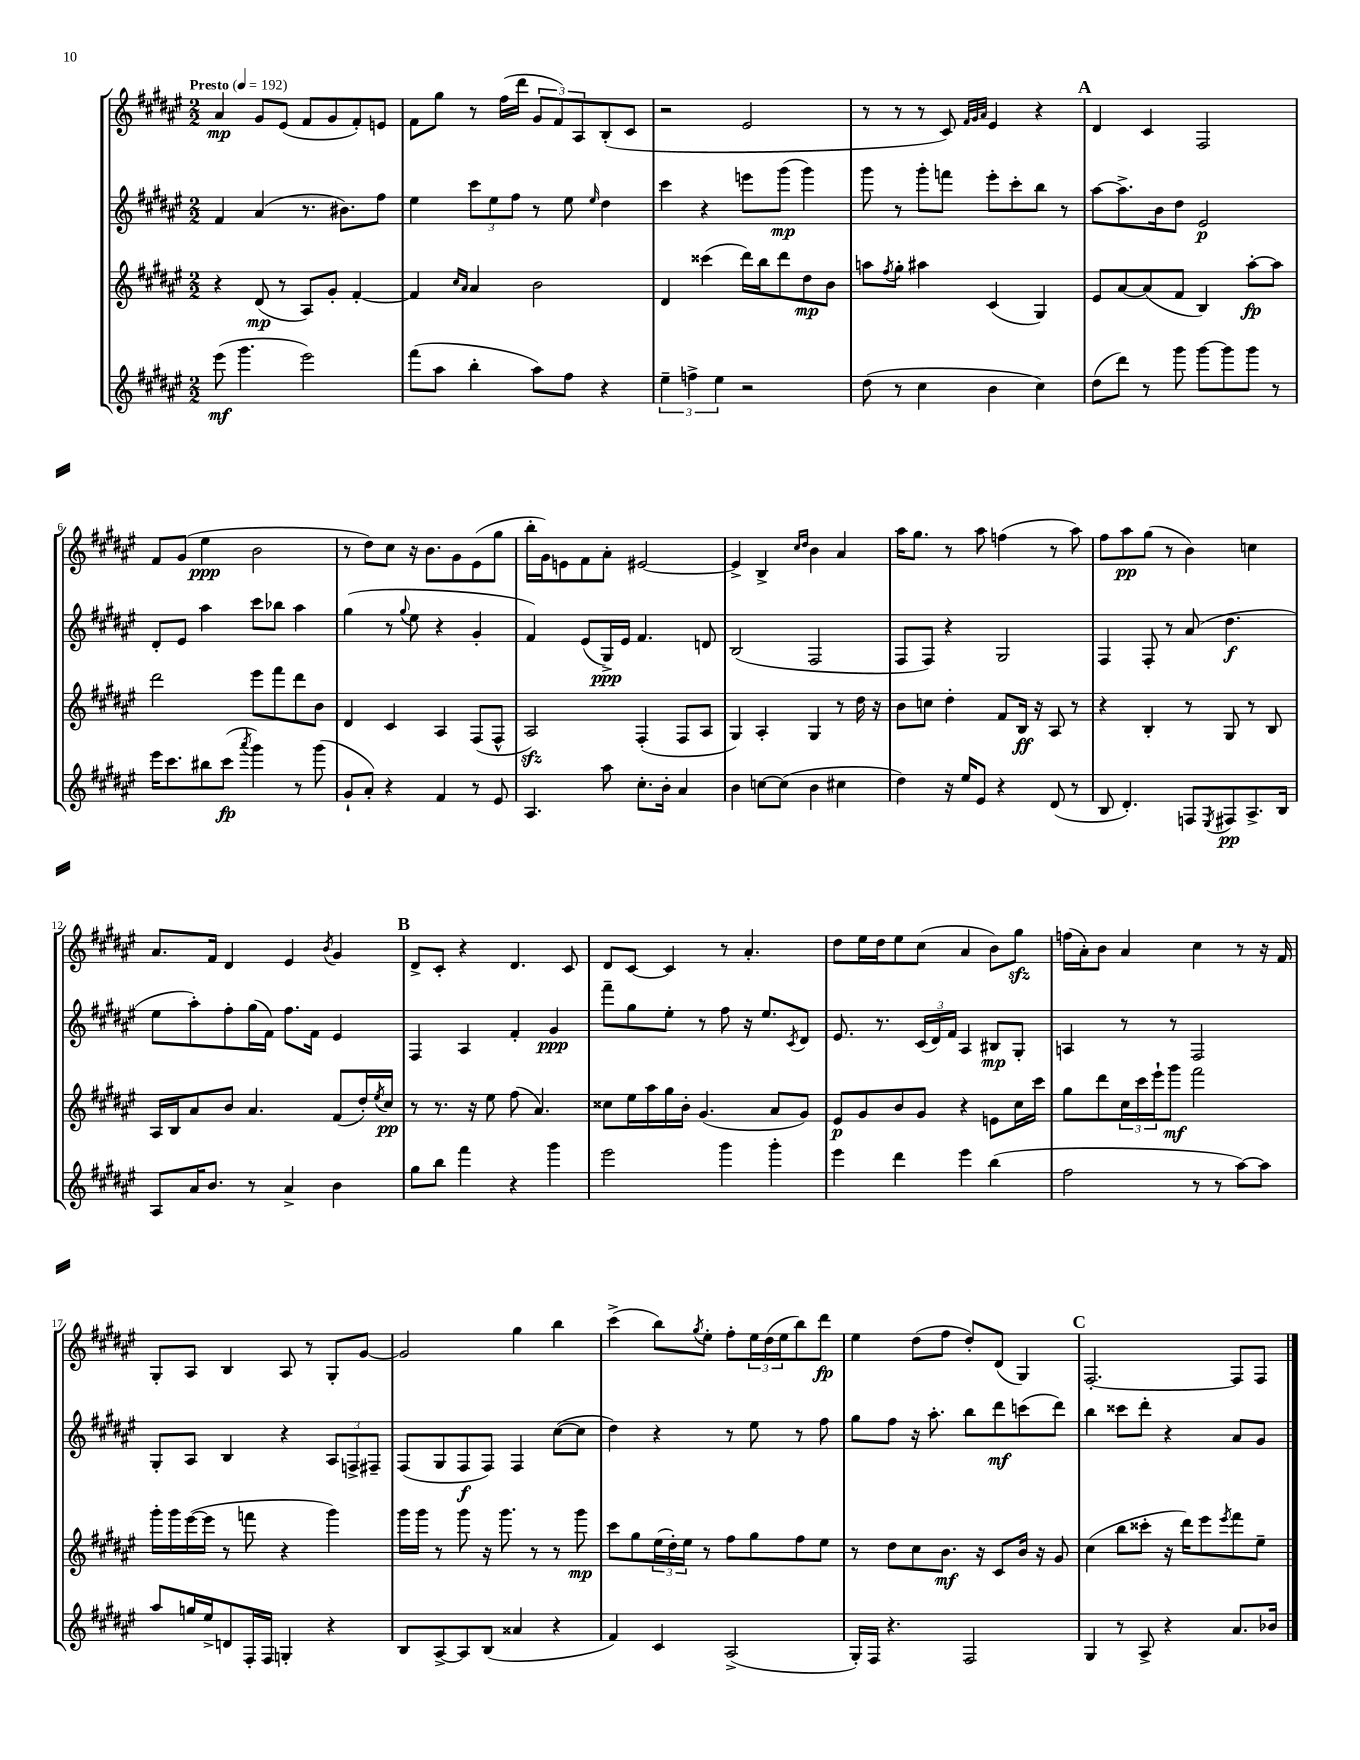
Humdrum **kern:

**kern	**kern	**kern	**kern
*staff4	*staff3	*staff2	*staff1
*clefG2	*clefG2	*clefG2	*clefG2
*k[f#c#g#d#a#e#]	*k[f#c#g#d#a#e#]	*k[f#c#g#d#a#e#]	*k[f#c#g#d#a#e#]
*M2/2	*M2/2	*M2/2	*M2/2
*MM192	*MM192	*MM192	*MM192
(8eee#\	4r	4f#/	4a#/
4.ggg#\	.	.	.
.	(8d#/	(4a#/	8g#/L
.	8r	.	(8e#/J
2eee#\)	8A#/L)	8.r	8f#/L
.	8g#'/J	.	8g#/
.	.	8.b#\L)	.
.	[4f#'/	.	8f#'/)
.	.	8ff#\J	8e/J
=	=	=	=
(8fff#\L	4f#/]	4ee#\	8f#\L
8aa#\J	.	.	8gg#\J
.	16qqcc#/LL	.	.
.	16qqa#/JJ	.	.
4bb'\	4a#/	12ccc#\L	8r
.	.	12ee#\	.
.	.	.	(16ff#\LL
.	.	12ff#\J	.
.	.	.	16ddd#\JJ
8aa#\L)	2b\	8r	12g#/L
.	.	.	12f#/)
8ff#\J	.	8ee#\	.
.	.	.	12A#/
.	.	16qqee#/	.
4r	.	4dd#\	(8B'/
.	.	.	8c#/J
=	=	=	=
6ee#~\	4d#/	4ccc#\	2r
6ff^\	.	.	.
.	(4ccc##\	4r	.
6ee#\	.	.	.
2r	16ddd#\LL)	8eee\L	2e#/
.	16bb\J	.	.
.	8ddd#\	(8ggg#\J	.
.	8dd#\	4ggg#\)	.
.	8b\J	.	.
=	=	=	=
(8dd#\	8aa\L	8ggg#\	8r
.	8qff#/	.	.
8r	8gg#'\J	8r	8r
4cc#\	4aa#\	8ggg#'\L	8r
.	.	8fff\J	8c#/)
.	.	.	32qqf#/LLL
.	.	.	32qqg#/
.	.	.	32qqa#/JJJ
4b\	(4c#/	8eee#'\L	4e#/
.	.	8ccc#'\	.
4cc#\)	4G#/)	8bb\J	4r
.	.	8r	.
=	=	=	=
(8dd#\L	8e#/L	[8aa#\L	4d#/
8ddd#\J)	[8a#/	8.aa#^\]	.
8r	(8a#/]	.	4c#/
.	.	16b\k	.
8ggg#\	8f#/J	8dd#\J	.
[8ggg#\L	4B/)	2e#/	2F#/
8ggg#\]	.	.	.
8ggg#\J	[8aa#'\L	.	.
8r	8aa#\]J	.	.
=	=	=	=
16eee#\LK	2ddd#\	8d#'/L	8f#/L
8.ccc#\	.	.	.
.	.	8e#/J	(8g#/J
8bb#\	.	4aa#\	4ee#\
(8ccc#\J	.	.	.
8qaaa#/	.	.	.
4ggg#\)	8eee#\L	8ccc#\L	2b\
.	8fff#\	8bb-\J	.
8r	8ddd#\	4aa#\	.
(8ggg#\	8b\J	.	.
=	=	=	=
8g#`/L	4d#/	(4gg#\	8r
8a#'/J)	.	.	8dd#\L)
4r	4c#/	8r	8cc#\J
.	.	8qqgg#/	.
.	.	8ee#\	16r
.	.	.	8.b\L
4f#/	4A#/	4r	.
.	.	.	8g#\
8r	(8F#/L	4g#'/	(8e#\
8e#/	8F#^^/J	.	8gg#\J
=	=	=	=
4.A#/	2A#/)	4f#/)	16bb'\LL
.	.	.	16g#\J)
.	.	.	8e\
.	.	(8e#/L	8f#\
8aa#\	.	16G#^/L)	8a#'\J
.	.	16e#/JJ	.
8.cc#'\L	(4F#'/	4.f#/	[2e#/
16b'\Jk	.	.	.
4a#/	8F#/L	.	.
.	8A#/J	8d/	.
=	=	=	=
4b\	4G#/)	(2B/	4e#^/]
[8cc\L	4A#'/	.	4B^/
(8cc\]J	.	.	.
.	.	.	16qqcc#/LL
.	.	.	16qqdd#/JJ
4b\	4G#/	2F#/	4b\
4cc#\	8r	.	4a#/
.	16dd#\	.	.
.	16r	.	.
=	=	=	=
4dd#\)	8b\L	8F#/L	16aa#\LK
.	.	.	8.gg#\J
.	8cc\J	8F#/J)	.
16r	4dd#'\	4r	8r
16ee#/LK	.	.	.
8e#/J	.	.	8aa#\
4r	8f#/L	2G#/	(4ff\
.	16B/Jk	.	.
.	16r	.	.
(8d#/	8A#/	.	8r
8r	8r	.	8aa#\)
=	=	=	=
8B/	4r	4F#/	8ff#\L
4.d#'/)	.	.	8aa#\
.	4B'/	8F#'/	(8gg#\J
.	.	8r	8r
8F/L	8r	(8a#/	4b\)
8qE#/	.	.	.
8F#/	8G#/	4.dd#\	.
8.A#^/	8r	.	4cc\
.	8B/	.	.
16B/Jk	.	.	.
=	=	=	=
8A#/L	16A#/LL	8ee#\L	8.a#/L
.	16B/J	.	.
16a#/K	8a#/	8aa#'\)	.
8.b/J	.	.	16f#/Jk
.	8b/J	8ff#'\	4d#/
8r	4.a#/	(16gg#\L	.
.	.	16f#\JJ)	.
4a#^/	.	8.ff#\L	4e#/
.	.	16f#\Jk	.
.	.	.	8qb/
4b\	(8f#/L	4e#/	4g#/
.	16dd#'/L)	.	.
.	8qee#/	.	.
.	16cc#/JJ	.	.
=	=	=	=
8gg#\L	8r	4F#/	8d#^/L
8bb\J	8.r	.	8c#'/J
4fff#\	.	4A#/	4r
.	16r	.	.
.	8ee#\	.	.
4r	(8ff#\	4f#'/	4.d#/
.	4.a#/)	.	.
4ggg#\	.	4g#/	.
.	.	.	8c#/
=	=	=	=
2eee#\	8cc##\L	8fff#~\L	8d#/L
.	16ee#\L	8gg#\	[8c#/J
.	16aa#\	.	.
.	16gg#\	8ee#'\J	4c#/]
.	16b'\JJ	.	.
.	(4.g#/	8r	.
4ggg#\	.	8ff#\	8r
.	.	16r	4.a#'/
.	.	8.ee#/L	.
4ggg#'\	8a#/L	.	.
.	.	8qc#/	.
.	8g#/J)	8d#/J	.
=	=	=	=
4eee#\	8e#/L	8.e#/	8dd#\L
.	8g#/	.	16ee#\L
.	.	8.r	16dd#\J
4ddd#\	8b/	.	8ee#\
.	8g#/J	(24c#/LL	(8cc#\J
.	.	24d#/)	.
.	.	24f#/JJ	.
4eee#\	4r	4A#/	4a#/
(4bb\	8e\L	8B#/L	8b\L)
.	16cc#\L	8G#'/J	8gg#\J
.	16ccc#\JJ	.	.
=	=	=	=
2ff#\	8gg#\L	4A/	(16ff\LL
.	.	.	16a#'\J)
.	8ddd#\	.	8b\J
.	24cc#\L	8r	4a#/
.	24ccc#\	.	.
.	24eee#`\J	.	.
.	8ggg#\J	8r	.
8r	2fff#\	2F#/	4cc#\
8r	.	.	.
[8aa#\L)	.	.	8r
8aa#\]J	.	.	16r
.	.	.	16f#/
=	=	=	=
8aa#/L	16ggg#'\LL	8G#'/L	8G#'/L
.	16ggg#\	.	.
16gg/L	([16eee#\	8A#/J	8A#/J
16ee#^/J	16eee#\]JJ	.	.
8d/	8r	4B/	4B/
16F#'/L	8fff\	.	.
16F#/JJ	.	.	.
4G'/	4r	4r	8A#/
.	.	.	8r
4r	4ggg#\)	12A#/L	8G#'/L
.	.	12F^/	.
.	.	.	[8g#/J
.	.	12F#~/J	.
=	=	=	=
8B/L	16ggg#\LL	(8F#/L	2g#/]
.	16ggg#\JJ	.	.
[8A#^/	8r	8G#/	.
8A#/]	8ggg#\	8F#/	.
(8B/J	16r	8F#/J)	.
.	8.ggg#\	.	.
4a##/	.	4F#/	4gg#\
.	8r	.	.
4r	8r	([8cc#\L	4bb\
.	8ggg#\	8cc#\]J	.
=	=	=	=
4f#/)	8ccc#\L	4dd#\)	(4ccc#^\
.	8gg#\	.	.
4c#/	(24ee#\L	4r	8bb\L)
.	24dd#'\)	.	.
.	24ee#\JJ	.	.
.	.	.	8qgg#/
.	8r	.	8ee#'\J
(2A#^/	8ff#\L	8r	8ff#'\L
.	8gg#\	8ee#\	24ee#\L
.	.	.	(24dd#\
.	.	.	24ee#\J
.	8ff#\	8r	8bb\)
.	8ee#\J	8ff#\	8ddd#\J
=	=	=	=
16G#'/LL)	8r	8gg#\L	4ee#\
16F#/JJ	.	.	.
4.r	8dd#\L	8ff#\J	.
.	8cc#\	16r	(8dd#\L
.	.	8.aa#'\	.
.	8.b\J	.	8ff#\J
2F#/	.	8bb\L	8dd#'/L)
.	16r	.	.
.	8c#/L	8ddd#\	(8d#/J
.	16b/Jk	(8ccc\	4G#/)
.	16r	.	.
.	8g#/	8ddd#\J)	.
=	=	=	=
4G#/	(4cc#\	4bb\	[2.F#'/
8r	8bb\L	8ccc##\L	.
8A#^/	8ccc##'\J	8ddd#'\J	.
4r	16r	4r	.
.	16ddd#\LK)	.	.
.	8eee#\	.	.
.	8qeee#/	.	.
8.a#/L	8fff#\	8a#/L	8F#/]L
.	8ee#~\J	8g#/J	8F#/J
16b-/Jk	.	.	.
==	==	==	==
*-	*-	*-	*-
